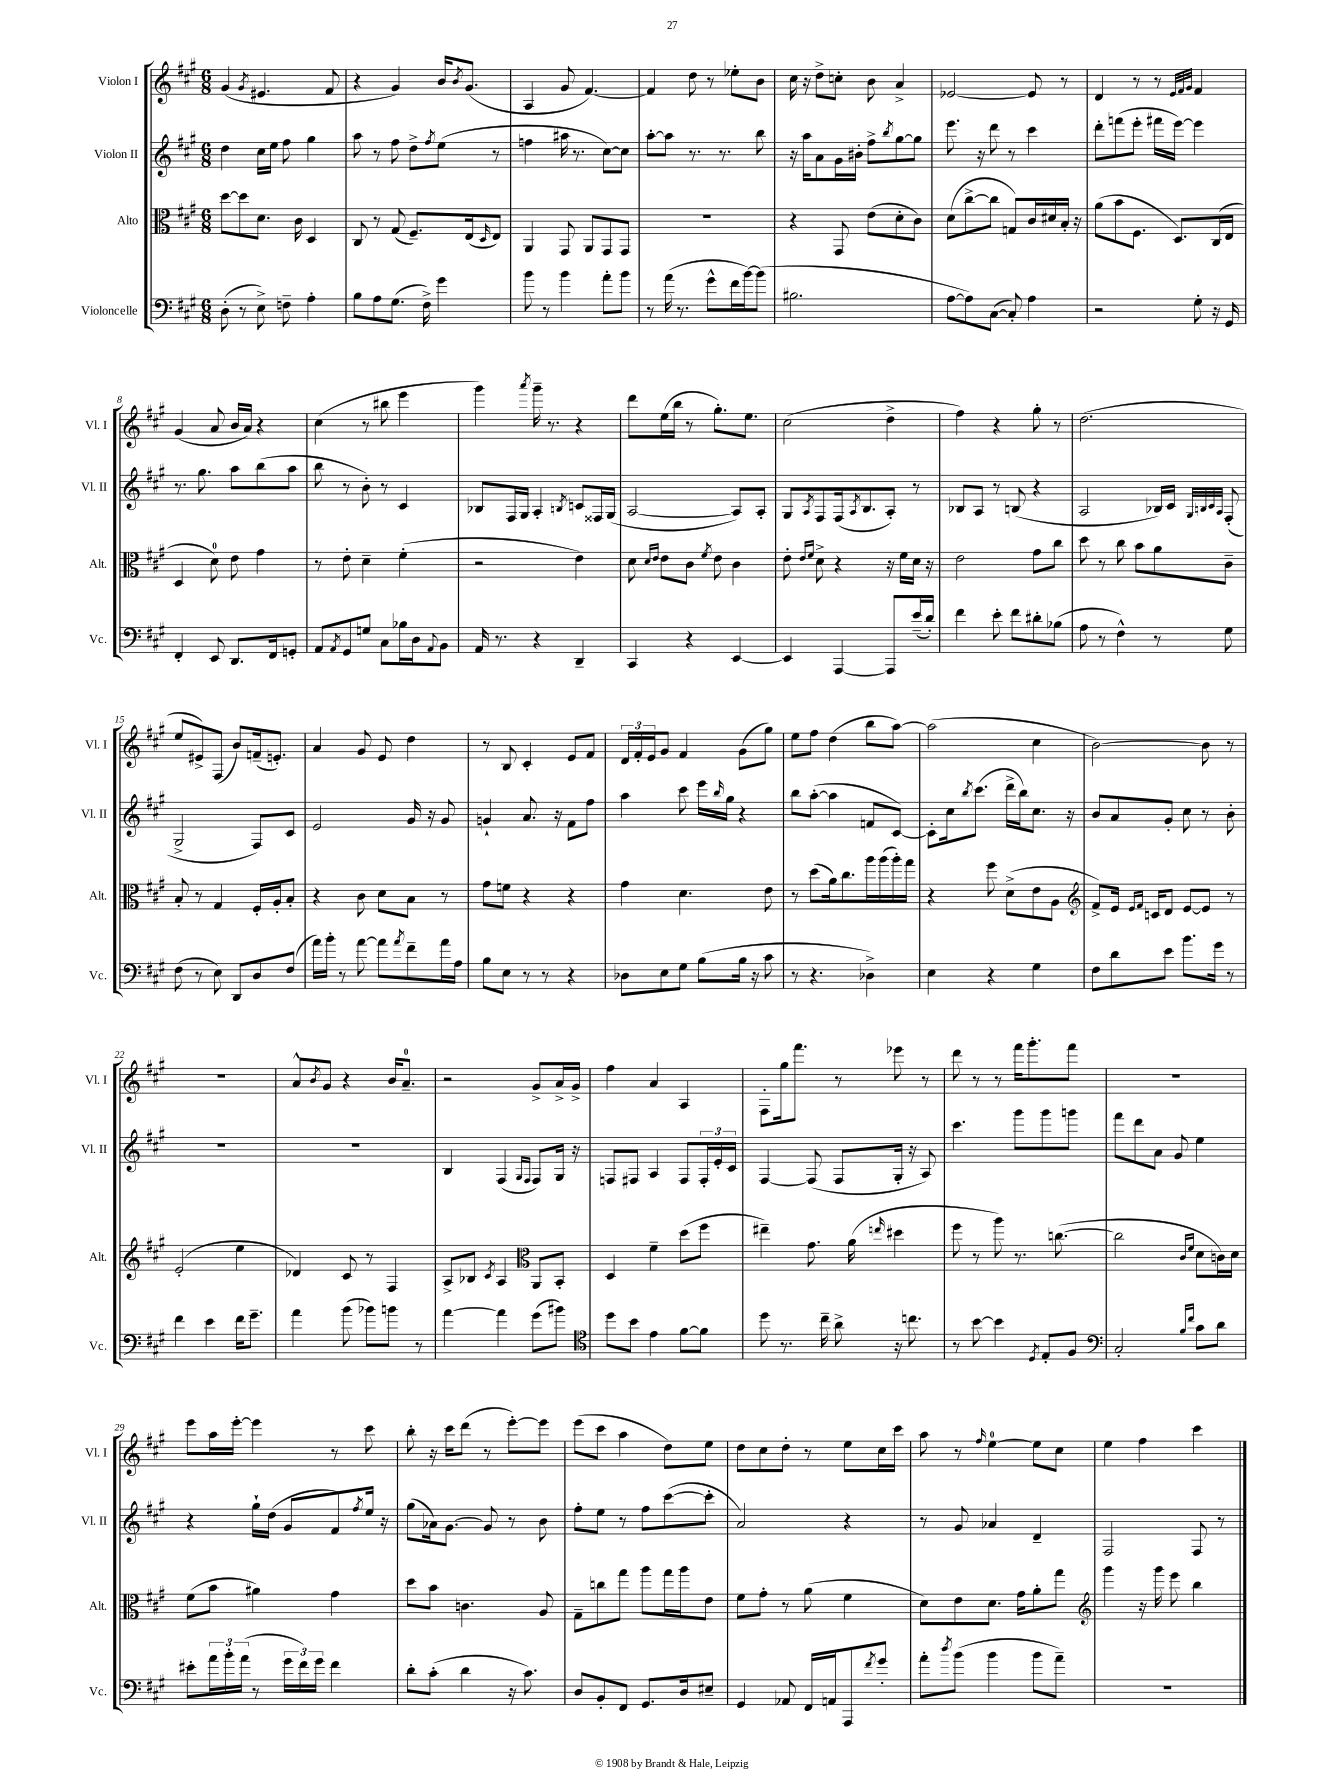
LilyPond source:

<<
\new StaffGroup <<
\new Staff = "s0" \with { instrumentName = "Violon I" shortInstrumentName = "Vl. I" } {
    \clef treble \key a \major \numericTimeSignature \time 6/8
    gis'4( \acciaccatura { gis'8 } eis'4. fis'8 |
    r4 gis'4) b'16 \acciaccatura { b'8 } gis'8.( |
    a4 gis'8 fis'4.~) |
    fis'4 d''8 r8 ees''8-. b'8 |
    cis''16 r16 d''8-> c''8-. b'8 a'4-> |
    ees'2~ ees'8 r8 |
    d'4 r8 r8 \grace { e'32 fis'32 gis'32 } fis'4 |
    gis'4( a'8 b'16 a'16) r4 |
    cis''4( r8 bis''8 e'''4 |
    gis'''4) \acciaccatura { a'''8 } gis'''16-- r8. r4 |
    d'''8 e''16( b''16 r8 gis''8.-.) e''8. |
    cis''2( d''4-> |
    fis''4) r4 gis''8-. r8 |
    d''2.( |
    e''8 eis'8->) fis8( b'8) f'16--( e'8.-.) |
    a'4 gis'8 e'8 d''4 |
    r8 b8 cis'4-. e'8 fis'8 |
    \tuplet 3/2 { d'16 fis'16-. e'16 } gis'8 fis'4 gis'8( gis''8) |
    e''8 fis''8 d''4( b''8 a''8~) |
    a''2( cis''4 |
    b'2~) b'8 r8 |
    R2. |
    a'8-^ \acciaccatura { b'8 } gis'8 r4 b'16 a'8.-0-- |
    r2 gis'8-> a'16-> gis'16-> |
    fis''4 a'4 a4 |
    fis8-. gis''16 fis'''8. r8 ees'''8 r8 |
    d'''8 r8 r8 fis'''16 gis'''8.-. fis'''8 |
    R2. |
    e'''8 a''16 e'''16~-. e'''4 r8 cis'''8 |
    b''8-. r16 cis'''16 d'''8( r8 e'''8~-.) e'''8 |
    e'''8( cis'''8 a''4 d''8) e''8 |
    d''8 cis''8 d''8-. r8 e''8 cis''16 cis'''16 |
    a''8 r8 \grace { fis''16 } e''4-0~ e''8 cis''8 |
    e''4 fis''4 cis'''4 \bar "|." |
}
\new Staff = "s1" \with { instrumentName = "Violon II" shortInstrumentName = "Vl. II" } {
    \clef treble \key a \major \numericTimeSignature \time 6/8
    d''4 cis''16 e''16 fis''8 gis''4 |
    a''8 r8 fis''8 d''8-> \acciaccatura { fis''8 } e''8( r8 |
    f''4 ais''16 r8. cis''8~) cis''8 |
    a''8~-. a''8 r8. r8. b''8 |
    r16 a''16 a'8 gis'16 bis'16-. fis''8-> \acciaccatura { b''8 } gis''8~ gis''8 |
    e'''8. r16 d'''8 r8 cis'''4 |
    d'''8-. f'''8( e'''8-. fis'''16 e'''16~) e'''4 |
    r8. gis''8. a''8 b''8( a''8 |
    b''8 r8 b'8-.) r8 cis'4 |
    bes8 fis16 gis16 a4-. \acciaccatura { b8 } c'8 fisis16 gis16( |
    a2~ a8) a8-. |
    gis8 \acciaccatura { a8 } fis8 fis16( \acciaccatura { a8 } b8. a8-.) r8 |
    bes8 a8 r8 b8( r4 |
    a2 bes16) cis'16 \grace { gis32 b32 cis'32 a32 } fis8-.( |
    gis2-> fis8) cis'8 |
    e'2 gis'16 r16 gis'8 |
    g'4-! a'8. r16 fis'8 fis''8 |
    a''4 cis'''8 e'''16 \grace { b''16 } gis''16 r4 |
    b''8 a''8~-.( a''4 f'8 cis'8~) |
    cis'8-. cis''16 \acciaccatura { b''8 } cis'''8.( d'''16-> b''16) cis''8. r16 |
    b'8 a'8 gis'8-. cis''8 r8 b'8-. |
    R2. |
    R2. |
    b4 fis4( \grace { gis16 fis16 } fis8) gis16 r16 |
    f8 fis8 a4 fis8 \tuplet 3/2 { fis16-. e'16-. cis'16 } |
    fis4~ fis8( fis8 gis16-. r16 a8) |
    cis'''4. gis'''8 gis'''8 g'''8 |
    fis'''8 d'''8 a'8 gis'8 e''4 |
    r4 gis''16-! d''16( gis'8 fis'8) \acciaccatura { fis''8 } e''16 r16 |
    gis''8( aes'16) gis'8.~ gis'8 r8 b'8 |
    fis''8-. e''8 r8 fis''8 cis'''8~( cis'''8-. |
    a'2) r4 |
    r8 gis'8 aes'4 d'4-- |
    fis2 fis8 r8 \bar "|." |
}
\new Staff = "s2" \with { instrumentName = "Alto" shortInstrumentName = "Alt." } {
    \clef alto \key a \major \numericTimeSignature \time 6/8
    d''8~ d''8 d'8. cis'16 d4 |
    cis8 r8 gis8( fis8.--) e16( \grace { d16 } e8) |
    a,4 gis,8 a,8 gis,8 gis,8 |
    R2. |
    r4 gis,8 e'8( d'8-. cis'8) |
    d'8( cis''8~-> cis''8 g8) cis'16 dis'16 b16-. r16 |
    a'8( b'8 fis8. d8.) cis16( e16 |
    d4 d'8-0) e'8 gis'4 |
    r8 e'8-. d'4-- fis'4-.( |
    r2 e'4) |
    d'8 \grace { d'16 e'16 } e'8 cis'8 \acciaccatura { fis'8 } e'8 cis'4 |
    e'8-. \grace { e'16 fis'16 } d'8-> r4 r16 fis'16 d'16 r16 |
    e'2 gis'8 cis''8 |
    d''8 r8 cis''8 b'8 a'8 cis'8-- |
    b8-. r8 gis4 fis16-. a16-. b8-. |
    r4 cis'8 d'8 b8 r8 |
    gis'8 f'8 r4 r4 |
    gis'4 d'4. e'8 |
    r8 d''8( a'16) cis''8. a''16 a''16( a''16-.) gis''16 |
    r4 fis''8 d'8->( e'8 a8 |
    \clef treble fis'8->) e'16 \grace { e'16 fis'16 } c'16 d'8 e'8~ e'8 r8 |
    e'2-.( e''4 |
    des'4) cis'8 r8 fis4 |
    a8-> bes8 \acciaccatura { cis'8 } a4 \clef alto a,8 b,8-. |
    d4 fis'4-- d''8( fis''8 |
    eis''4--) gis'8. a'16( \grace { e''16 } dis''4 |
    fis''8 r8 a''8) r8. c''8.~( |
    c''2 \grace { cis'16 fis'16 } d'8 c'16) d'16 |
    fis'8( b'8 ais'4) gis'4 |
    d''8 b'8 c'4. a8 |
    gis8-- c''8 gis''8 a''8 gis''16 a''16 e'8 |
    fis'8 gis'8-. r8 a'8( fis'4 |
    d'8) e'8 d'8. gis'16 a'8-. gis''8 |
    \clef treble gis'''4 r16 gis'''16 e'''8 b''4 \bar "|." |
}
\new Staff = "s3" \with { instrumentName = "Violoncelle" shortInstrumentName = "Vc." } {
    \clef bass \key a \major \numericTimeSignature \time 6/8
    d8-.( r8 e8->) f8-- a4-. |
    b8 a8 gis8.( fis16->) gis'4 |
    b'8 r8 b'4 a'8-. b'8 |
    r8 a'16( r8. gis'8-^ fis'16 b'16~) b'8( |
    bis2. |
    a8~ a8) cis8~( cis8-.) a4 |
    r2 gis8-. r16 gis,16 |
    fis,4-. e,8 d,8. fis,16 g,8-. |
    a,8 \acciaccatura { a,8 } gis,8 g8 cis8 bes16 d16 \appoggiatura { a,8 } b,8 |
    a,16 r8. r4 d,4-- |
    cis,4 r4 e,4~ |
    e,4 a,,4~ a,,8 e'16--( d'16-.) |
    fis'4 e'8-. fis'8 dis'8-. bes8( |
    a8 r8 fis4-^) r8 gis8 |
    fis8( r8 e8) d,8 d8 fis8( |
    a'16) b'16-. r8 a'8~ a'8 \acciaccatura { a'8 } fis'8-- a'16 a16 |
    b8 e8 r8 r8 r4 |
    des8 e8 gis8 b8( b16 r16 cis'8 |
    r8 r4. des4->) |
    e4 r4 gis4 |
    fis8 d'8 e'8 b'8. gis'16 r8 |
    fis'4 e'4 fis'16 gis'8.-- |
    a'4 b'8( bes'8) b'8 r8 |
    a'4~ a'4 gis'8( bis'8) |
    \clef tenor d''8 b'8 e'4 fis'8~ fis'8 |
    d''8 r8. cis''16-- a'8-> r16 c''8. |
    r8 b'8~ b'4 \acciaccatura { d8 } e8-. fis8 |
    \clef bass cis2-. \grace { b16 fis'16 } cis'8 d'8 |
    eis'8-. \tuplet 3/2 { a'16 b'16-. a'16( } r8 \tuplet 3/2 { gis'16 fis'16) gis'16 } fis'4 |
    d'8-. cis'8-.( d'4 r16 cis'8.) |
    d8 b,8-. fis,8 gis,8. d16 eis8-- |
    gis,4 aes,8 fis,16 a,16 a,,8 \acciaccatura { fis'8 } gis'8-. |
    a'8-. \acciaccatura { d''8 } b'8( b'4 b'8 a'8--) |
    R2. \bar "|." |
}
>>
>>
